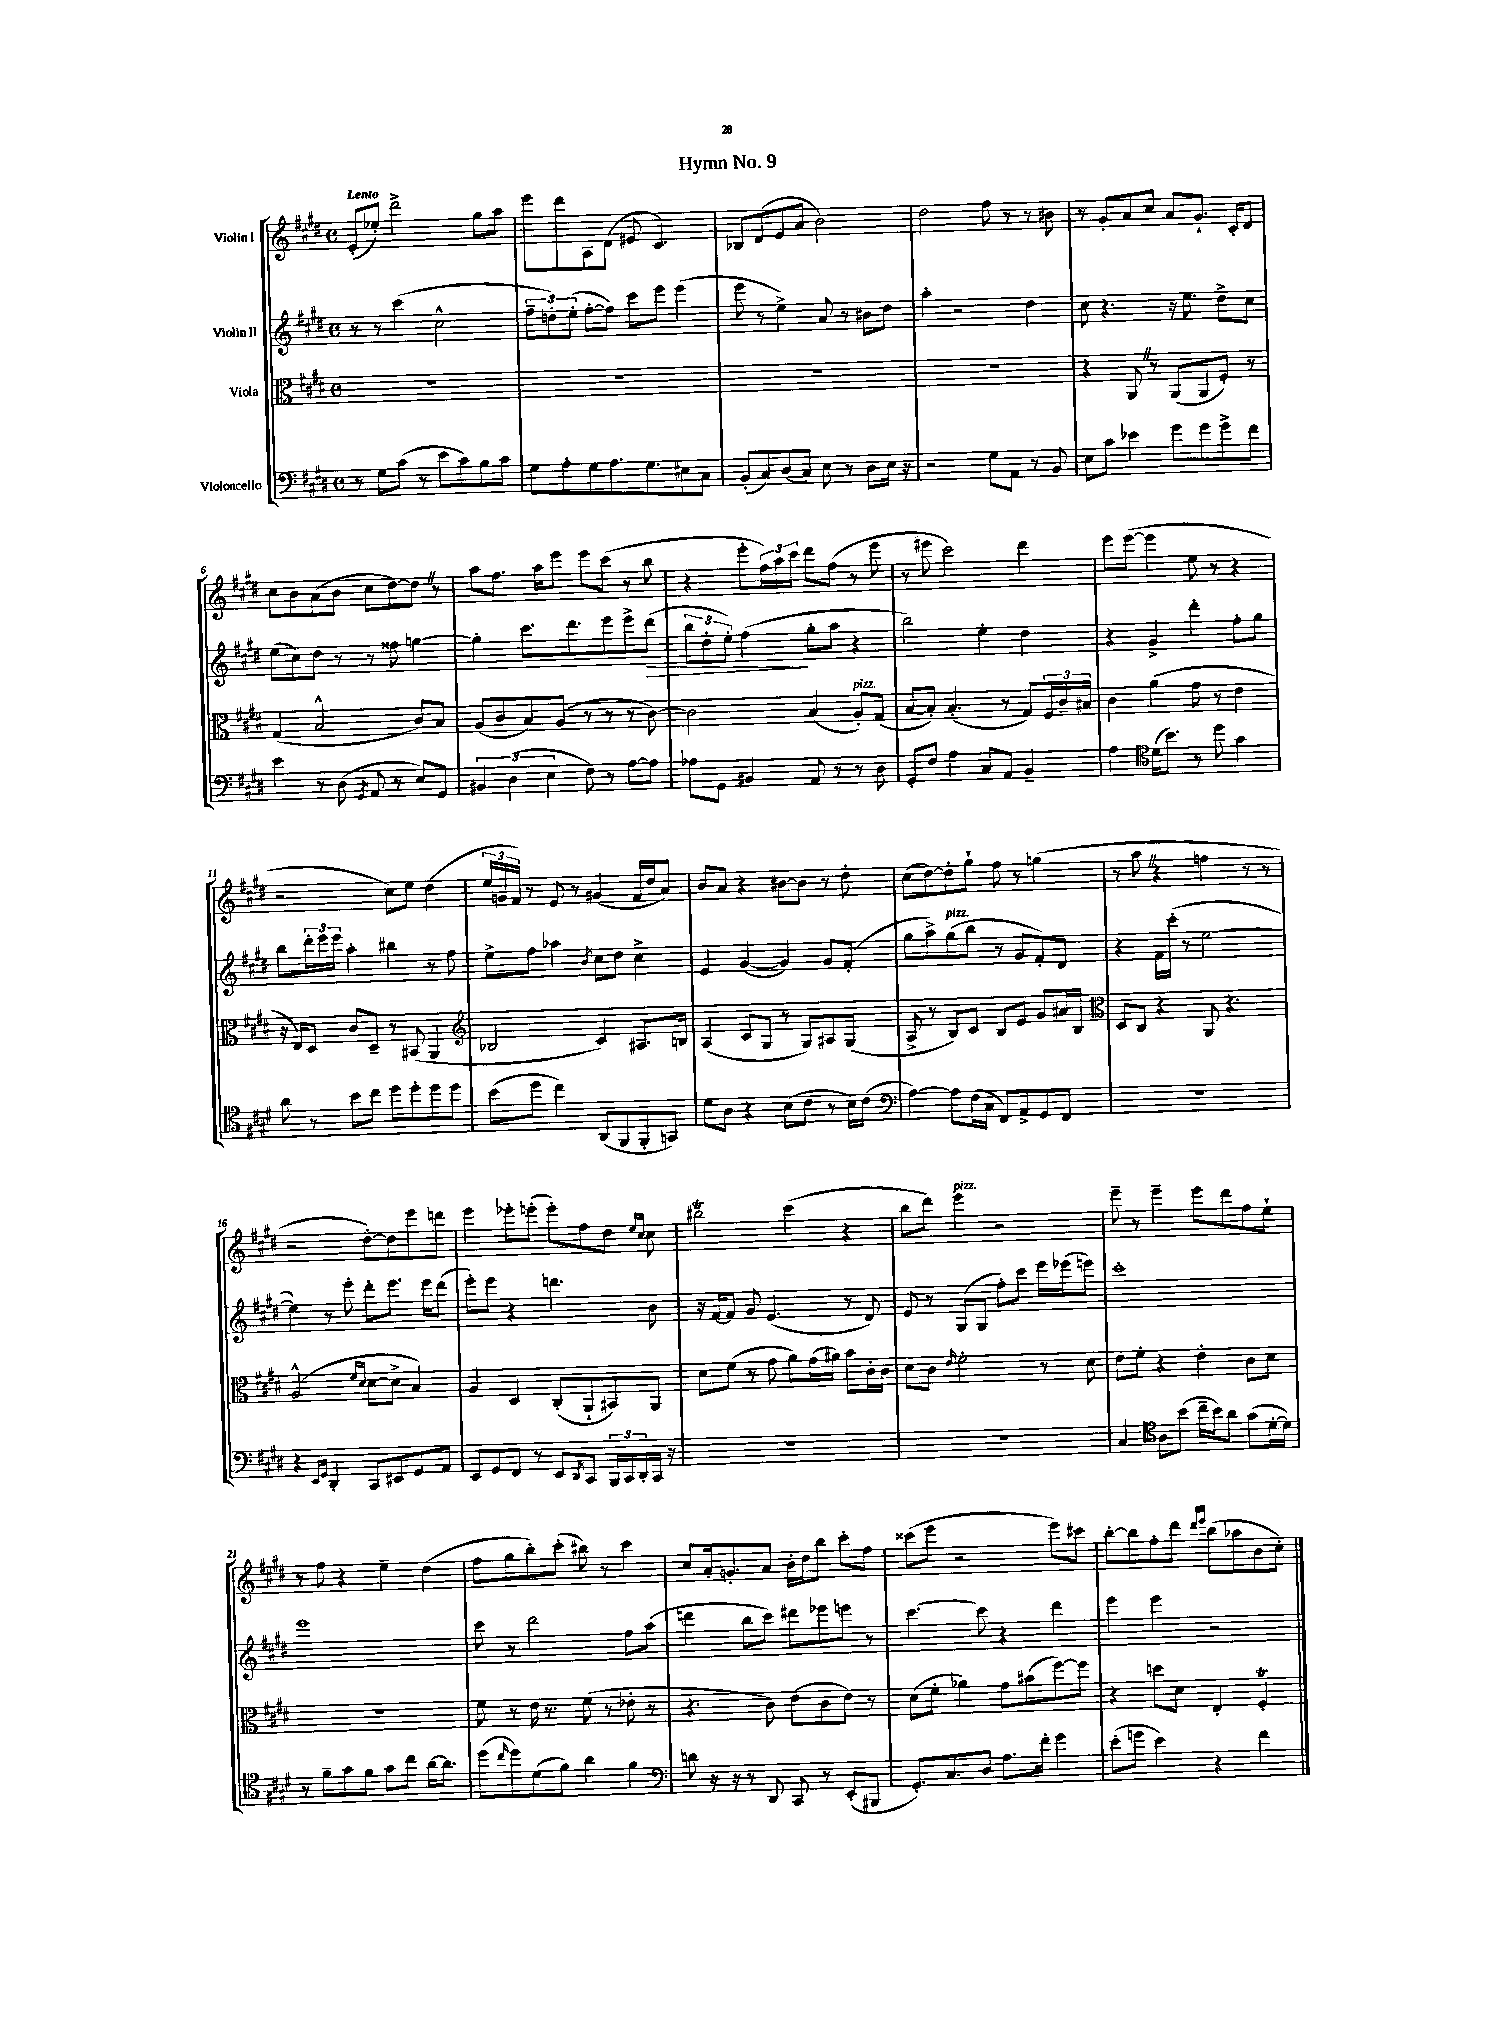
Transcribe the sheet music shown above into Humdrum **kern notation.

**kern	**kern	**kern	**dynam	**kern
*part4	*part3	*part2	*part2	*part1
*staff4	*staff3	*staff2	*staff2	*staff1
*I"Violoncello	*I"Viola	*I"Violin II	*	*I"Violin I
*clefF4	*clefC3	*clefG2	*	*clefG2
*k[f#c#g#d#]	*k[f#c#g#d#]	*k[f#c#g#d#]	*	*k[f#c#g#d#]
*M4/4	*M4/4	*M4/4	*	*M4/4
*met(c)	*met(c)	*met(c)	*	*met(c)
=1	=1	=1	=1	=1
!	!	!	!	!LO:TX:a:B:t=Lento
8r	1r	8r	.	(8e'/L
8G#\L	.	8r	.	8ee-X'/J)
(8c#\J	.	(4ccc#\	.	2ddd#^\
8r	.	.	.	.
8e\L	.	2cc#^^\	.	.
8c#\)	.	.	.	.
8B\	.	.	.	8gg#\L
8c#\J	.	.	.	8aa\J
=2	=2	=2	=2	=2
8G#\L	1r	12ff#~\L	.	8eee\L
.	.	12ddn'\)	.	.
8A'\	.	.	.	8ddd#\
.	.	(12ee'\J	.	.
8G#\	.	[8ff#'\L	.	8A\
8.A\	.	8ff#\J])	.	(8d#\J
.	.	8ccc#\L	.	8e#X/
8.G#\	.	.	.	.
.	.	8eee\J	.	4.c#/)
8E#X\	.	(4eee\	.	.
8C#\J	.	.	.	.
=3	=3	=3	=3	=3
(8BB'/L	1r	8eee\	.	8B-X/L
8C#/)	.	8r	.	(8d#/
(8D#/	.	4ee^\)	.	8e/
8C#/J)	.	.	.	8a/J
8E\	.	8a/	.	2b\)
8r	.	8r	.	.
8D#\L	.	8b#X\L	.	.
16E\Jk	.	8dd#\J	.	.
16r	.	.	.	.
=4	=4	=4	=4	=4
2r	1r	4aa'\	.	2dd#\
.	.	2r	.	.
8G#\L	.	.	.	8ff#\
8AA\J	.	.	.	8r
8r	.	4dd#\	.	8r
8BB/	.	.	.	8b#X\
=5	=5	=5	=5	=5
8E\L	4r	8cc#\	.	8r
8c#\J	.	4.r	.	8g#'/L
4e-X\	8AAZ/	.	.	8a/
.	8r	.	.	8cc#/J
8g#\L	(8AA/L	16r	.	8a/L
.	.	8.ee\	.	.
8g#\	8AA/	.	.	8.g#`/J
8g#^\	8F#'/J)	8dd#^\L	.	.
.	.	.	.	16c#'/KL
8f#\J	8r	8cc#\J	.	8d#/J
!!LO:LB:g=z
=6	=6	=6	=6	=6
4e\	(4G#/	(8ee\L	.	8cc#\L
.	.	8cc#\)	.	8b\
8r	2B^^/	8dd#\J	.	(8a\
(8D#\	.	8r	.	8b\J
8qGG#/	.	.	.	.
8AA/	.	8r	.	8cc#\L
8r	.	8ff##X\	.	[8dd#\)
8E/L)	8c#/L)	[4ggn\	.	8dd#Z\J]
8GG#/J	8B/J	.	.	8r
=7	=7	=7	=7	=7
6BB#X/	(8A/L	4gg'\]	.	8aa\L
.	8c#/	.	.	8.ff#\J
(6D#\	.	.	.	.
.	8B/)	8.ccc#\L	.	.
.	.	.	.	16aa\KL
6E\	.	.	.	.
.	(8A/J	.	.	8eee\J
.	.	8.ddd#\	.	.
8F#\)	8r	.	.	8eee\L
8r	8r	8eee\	.	(8ccc#\J
[8A\L	8r	8eee^\	.	8r
!	!	!	!LO:HP:b	!
8A\J]	[8c#\)	(8ddd#\J	>	8bb\
=8	=8	=8	=8	=8
8A-X\L	2c#\]	12bb\L	.	4r
.	.	12dd#'\	.	.
8GG#\J	.	.	.	.
.	.	12ee'\J)	.	.
4BB#X/	.	(4ff#\	.	8eee'\L
.	.	.	.	24ff#\L)
.	.	.	.	24aa\
.	.	.	.	24ccc#\JJ
8AA/	(4B/	8gg#'\L	]	8ddd#\L
8r	.	8aa\J	.	(8ff#\J
!	!LO:TX:a:i:t=pizz.	!	!	!
8r	8A'/L)	4r	.	8r
8D#\	(8G#/J	.	.	8eee\
=9	=9	=9	=9	=9
8GG#'/L	[8B/L	2bb\)	.	8r
8F#/J	8B'/J])	.	.	8eee#X\
4A\	(4.B'/	.	.	2ccc#\)
8C#/L	.	4ee'\	.	.
8AA/J	8r	.	.	.
4BB~/	8G#/L)	4dd#\	.	4ddd#\
.	24F#/L	.	.	.
.	24c#~/	.	.	.
.	24B#X/JJ	.	.	.
=10	=10	=10	=10	=10
4A\	4c#\	4r	.	8eee\L
.	.	.	.	([8eee\J
*clefC4	*	*	*	*
(16d#\KL	(4a\	4g#^/	.	4eee\]
8.b\J)	.	.	.	.
8r	8g#\	4ddd#'\	.	8ee\
8dd#\	8r	.	.	8r
4g#\	4e\	8ff#'\L	.	4r
.	.	8gg#\J	.	.
!!LO:LB:g=z
=11	=11	=11	=11	=11
8a\	16r	8bb\L	.	2r
.	16E/KL)	.	.	.
8r	8D#/J	24ddd#'\L	.	.
.	.	24eee\	.	.
.	.	24eee\JJ	.	.
8b\L	8c#/L	4aa'\	.	.
8cc#\J	8D#~/J	.	.	.
8dd#\L	8r	4bb#X\	.	8cc#\L)
8dd#'\	(8BB#X/	.	.	8ee\J
8dd#\	4AA/	8r	.	(4dd#\
8dd#\J	.	8ff#\	.	.
=12	=12	=12	=12	=12
*	*clefG2	*	*	*
(8b\L	2B-X/	8ee^\L	.	24ee/LL
.	.	.	.	24gn/
.	.	.	.	24f#/JJ)
8dd#\J	.	8ff#\J	.	8r
4cc#\)	.	4aa-X\	.	8e/
.	.	.	.	8r
.	.	8qb/	.	.
(8AA/L	4c#/)	8cc#\L	.	(4g#X/
8FF#/	.	8dd#\J	.	.
8FF#'/	8.A#X/L	4cc#^\	.	16f#/LL
.	.	.	.	16dd#/J
8GGn/J)	.	.	.	8a/J)
.	16Bn/Jk	.	.	.
=13	=13	=13	=13	=13
8d#\L	(4A/	4e/	.	8b/L
8A\J	.	.	.	8a/J
4r	8c#/L	([4g#/	.	4r
.	8G#/J	.	.	.
(8B\L	8r	4g#/])	.	[8b#X\L
8c#\J	8G#/L)	.	.	8b#\J]
8r	8A#X/	8g#/L	.	8r
16B\LL)	(8G#/J	(8f#'/J	.	8dd#'\
(16c#\JJ	.	.	.	.
=14	=14	=14	=14	=14
*clefF4	*	*	*	*
[4A\)	8A^/	8gg#\L	.	(8cc#\L
.	8r	8aa^\)	.	[8dd#\)
!	!	!LO:TX:a:i:t=pizz.	!	!
8A\L]	8B/L)	(8gg#\	.	8dd#'\]
(16F#\L	8c#/J	8bb\J	.	8gg#`\J
16C#\JJ	.	.	.	.
8FF#/L)	8B/L	8r	.	8ff#\
8AA^/	8e/J	8g#/L	.	8r
8GG#/	8g#/L	8f#'/)	.	(4ggn\
8FF#/J	16a#X/L	8d#/J	.	.
.	16B/JJ	.	.	.
=15	=15	=15	=15	=15
*	*clefC3	*	*	*
1r	8D#/L	4r	.	8r
.	8C#/J	.	.	8aaZ\
.	4r	16f#\LL	.	4r
.	.	(16ccc#'\JJ	.	.
.	.	8r	.	.
.	8AA/	[2ee\	.	4ffn\
.	4.r	.	.	.
.	.	.	.	8r
.	.	.	.	8r
!!LO:LB:g=z
=16	=16	=16	=16	=16
4r	(2A^^/	4ee\])	.	2r
16qqEE/LL	.	.	.	.
16qqGG#/JJ	.	.	.	.
4DD#'/	.	8r	.	.
.	.	8eee'\	.	.
.	16qqf#/LL	.	.	.
.	16qqd#/JJ	.	.	.
8CC#/L	[8d#\L	8ddd#'\L	.	[8dd#'\L)
8EE#X/	8d#^\J]	8.eee\J	.	8dd#\]
8GG#/	4B/)	.	.	8eee\
.	.	16eee\KL	.	.
8AA/J	.	(8ddd#\J	.	8dddn\J
=17	=17	=17	=17	=17
8EE/L	4A/	8eee'\L)	.	4eee\
8GG#/	.	8eee\J	.	.
8FF#/J	4D#/	4r	.	8eee-X'\L
8r	.	.	.	(8eeen'\J
8EE/L	(8C#'/L	4.dddn\	.	8eee'\L)
8qDD#/	.	.	.	.
8CC#/J	8AA`/	.	.	8ff#\
24BBB/LL	8BB#X/)	.	.	8dd#\J
24CC#/	.	.	.	.
24DD#'/	.	.	.	.
.	.	.	.	16qqee/LL
.	.	.	.	16qqcc#/JJ
16CC#/JJ	8AA/J	8b\	.	8cc#\
16r	.	.	.	.
=18	=18	=18	=18	=18
1r	8d#\L	16r	.	2bb#Xt\
.	.	[16f#/KL	.	.
.	(8f#\J	8f#/J]	.	.
.	8r	8g#/	.	.
.	8g#\	(4.e/	.	.
.	8a\L)	.	.	(4ccc#\
.	(16g#\L	.	.	.
.	16a#X\JJ)	.	.	.
.	8b\L	8r	.	4r
.	16c#'\L	8d#/)	.	.
.	16c#\JJ	.	.	.
=19	=19	=19	=19	=19
1r	8d#\L	8e/	.	8bb\L
.	8c#\J	8r	.	8ddd#\J)
.	16qqe/	.	.	.
!	!	!	!	!LO:TX:a:i:t=pizz.
.	2f#'\	(8G#/L	.	4eee\
.	.	8G#/J	.	.
.	.	8ff#'\L)	.	2r
.	.	8ccc#\J	.	.
.	8r	16eee\LL	.	.
.	.	(16eee-X\J	.	.
.	8d#\	8eeen\J)	.	.
=20	=20	=20	=20	=20
4C#/	8e\L	1ccc#'	.	8eee~\
.	8f#'\J	.	.	8r
*clefC4	*	*	*	*
8A\L	4r	.	.	4eee~\
(8b\J	.	.	.	.
16cc#~\LL	4e'\	.	.	8eee\L
16b\J)	.	.	.	.
8a\J	.	.	.	8ddd#\
(8g#\L	8c#\L	.	.	8ff#\
[16d#'\L	8d#\J	.	.	8ee`\J
16d#\JJ])	.	.	.	.
!!LO:LB:g=z
=21	=21	=21	=21	=21
8r	1r	1eee	.	8r
8f#~\L	.	.	.	8ff#\
8g#\	.	.	.	4r
8f#\J	.	.	.	.
8g#\L	.	.	.	4ee~\
8cc#\J	.	.	.	.
[16a\KL	.	.	.	(4dd#\
8.a\J]	.	.	.	.
=22	=22	=22	=22	=22
(8dd#\L	8f#\	8ccc#\	.	8ff#\L
16qqcc#/	.	.	.	.
8dd#\)	8r	8r	.	8gg#\
(8d#\	16e\	2ddd#\	.	8bb'\)
.	8.r	.	.	.
8f#\J)	.	.	.	(8ccc#'\J
4a\	(8f#\	.	.	8bb#X\)
.	8r	.	.	8r
4f#\	8e-X'\	8ff#\L	.	4ccc#\
.	8r	(8aa\J	.	.
=23	=23	=23	=23	=23
*clefF4	*	*	*	*
8dn\	4.r	4dddn\	.	8cc#/L
16r	.	.	.	16a'/k
16r	.	.	.	8.gn'/
8r	.	8bb\L	.	.
8DD#/	8c#\)	8ccc#\J)	.	8a/J
8CC#/	(8e\L	8ddd#X\L	.	16b'\LL
.	.	.	.	16dd#\J
8r	8c#\	8eee-X\	.	8bb\J
(8EE'/L	8e\J)	8eeen\J	.	8ccc#'\L
8BBB#X/J	8r	8r	.	8ff#\J
=24	=24	=24	=24	=24
8.GG#'/L)	(8d#\L	[4.ccc#\	.	(8ccc##X\L
.	8f#'\J	.	.	8eee\J
8.C#/	.	.	.	.
.	4a-X\)	.	.	2r
8D#/J	.	8ccc#\]	.	.
8.A\L	8g#\L	4r	.	.
.	(8b#X\	.	.	.
16f#'\Jk	.	.	.	.
4g#\	[8ff#\)	4ddd#\	.	8eee\L)
.	8ff#\J]	.	.	8ccc#X\J
=25	=25	=25	=25	=25
(8e'\L	4r	4eee\	.	[8bb'\L
8gn\J	.	.	.	8bb\]
4e\)	8ddn\L	4eee\	.	8ff#'\
.	8d#\J	.	.	8ddd#\J
.	.	.	.	16qqddd#/LL
.	.	.	.	16qqeee/JJ
4r	4E'/	2r	.	(8bb\L
.	.	.	.	8aa-X\
4f#\	4F#T'/	.	.	8b\
.	.	.	.	8cc#'\J)
==	==	==	==	==
*-	*-	*-	*-	*-
